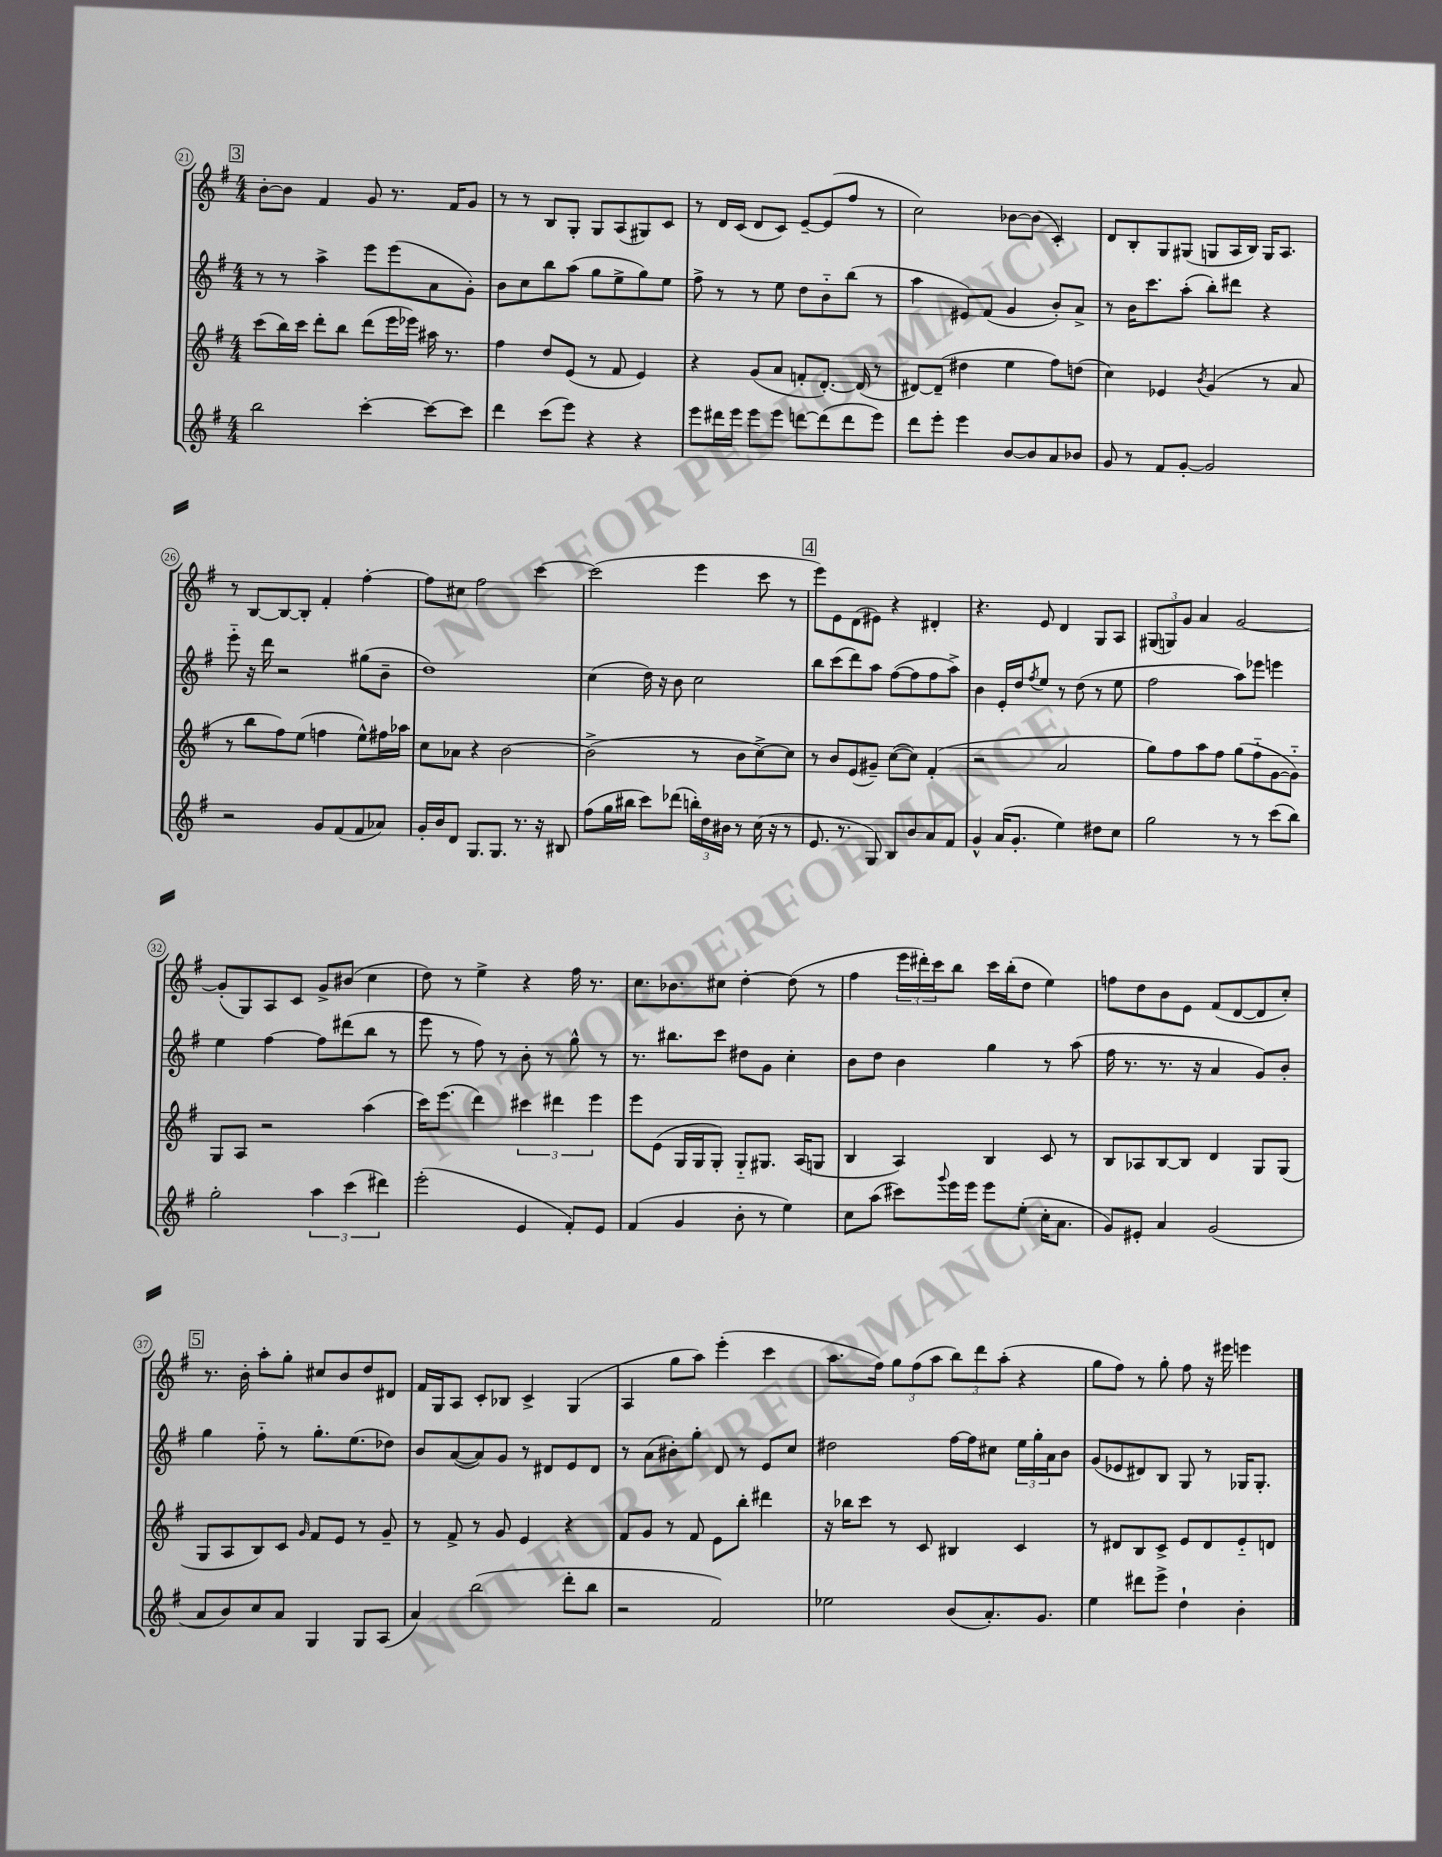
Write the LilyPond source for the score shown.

<<
\new StaffGroup <<
\new Staff = "s0" {
    \clef treble \key g \major \numericTimeSignature \time 4/4
    \mark \markup { \box "3" } b'8~-. b'8 fis'4 g'8 r8. fis'16 g'8 |
    r8 r8 b8 g8-. g8 a8( gis8) c'8 |
    r8 d'16 c'16( d'8 c'8) e'8~-- e'8( fis''8 r8 |
    c''2) bes'8~ bes'8( c'4-.) |
    d'8 b8-. g8 gis8( g8 a16 b16) g16 a8. |
    r8 b8~ b8~ b8-. fis'4-. fis''4~-. |
    fis''8 cis''8 fis''2 c'''4~ |
    c'''2( e'''4 c'''8 r8 |
    \mark \markup { \box "4" } e'''8) e'8 d'8( eis'8) r4 dis'4-. |
    r4. e'8 d'4 g8 a8 |
    \tuplet 3/2 { gis8( g8) g'8 } a'4 g'2~ |
    g'8-.( g8) a8 c'8 g'8-> bis'8( c''4 |
    d''8) r8 e''4-> r4 fis''16 r8. |
    c''8. bes'8. cis''8 d''4~-. d''8( r8 |
    fis''4 \tuplet 3/2 { e'''16 dis'''16-.) c'''16 } b''8 c'''16 b''16-.( d''8 e''4) |
    f''8 d''8 b'8 e'8 fis'8( d'8~ d'8 c''8-.) |
    \mark \markup { \box "5" } r8. b'16-. a''8-. g''8-. cis''8 b'8 d''8 dis'8 |
    fis'16 g16 a8 c'8-. bes8 c'4-> g4( |
    a4 g''8 a''8) e'''4-.( c'''4 |
    a''8. fis''16) \tuplet 3/2 { g''8 fis''8( a''8 } \tuplet 3/2 { b''8) d'''8 a''8-.( } r4 |
    g''8 fis''8) r8 g''8-. fis''8 r16 eis'''16 e'''4 \bar "|." |
}
\new Staff = "s1" {
    \clef treble \key g \major \numericTimeSignature \time 4/4
    \mark \markup { \box "3" } r8 r8 a''4-> e'''8 e'''8( a'8 g'8-.) |
    b'8 c''8 b''8 a''8( g''8 e''8-> g''8) e''8 |
    fis''8-> r8 r8 e''8 d''8 b'8-_ b''8( r8 |
    a''4 eis'8) fis'8( g'4 b'8-.) a'8-> |
    r8 b'16 c'''8. a''8-.( b''8-.) dis'''8 r4 |
    e'''8-_ r16 d'''16 r2 gis''8( b'8-- |
    d''1) |
    c''4( d''16) r16 b'8 c''2 |
    \mark \markup { \box "4" } b''8 c'''8( d'''8) a''8 fis''8~( fis''8 fis''8 a''8->) |
    b'4 e'16-. d''16 \acciaccatura { fis''8 } e''8 r8 d''8( r8 e''8 |
    fis''2 a''8) ees'''8 e'''4 |
    e''4 fis''4~ fis''8 dis'''8( b''8 r8 |
    e'''8 r8 fis''8) r8 b'8-. r8 g''8-^ r8 |
    r8. bis''8. c'''8 dis''8 g'8 c''4-. |
    b'8 d''8 b'4 g''4 r8 a''8( |
    fis''16 r8. r8. r16 a'4 g'8) b'8-. |
    \mark \markup { \box "5" } g''4 fis''8-_ r8 g''8.-. e''8.( des''8) |
    b'8 a'8~( a'8) g'8 r8 dis'8 e'8 dis'8 |
    r8 a'8( bis'8-.) g''8-. d'8 r8 e'8 c''8 |
    dis''2 fis''16~ fis''16 cis''8 \tuplet 3/2 { e''16 g''16-. a'16 } b'8 |
    g'8( ees'8 dis'8) b8 g8 r8 ges16 ges8.-. \bar "|." |
}
\new Staff = "s2" {
    \clef treble \key g \major \numericTimeSignature \time 4/4
    \mark \markup { \box "3" } c'''8( b''16) c'''16 d'''8-. b''8 d'''8( e'''16 ees'''16) ais''16 r8. |
    fis''4 d''8 e'8( r8 fis'8 e'4) |
    r4 g'8( a'8 f'8-. d'8.~-.) d'16( r8 |
    dis'8~) dis'8--( dis''4 e''4 fis''8) d''8( |
    c''4) ees'4 \acciaccatura { b'8 } g'4( r8 a'8 |
    r8 b''8 fis''8) e''8( f''4 e''8-^) fis''16 aes''16 |
    c''8 aes'8 r4 b'2~ |
    b'2->( r8 b'8 c''8~->) c''8 |
    \mark \markup { \box "4" } r8 b'8 e'8( gis'8--) c''8~( c''8) fis'4-.( |
    r2 a'2 |
    g''8) fis''8 a''8 fis''8 g''8( fis''8-_ g'8~ g'8-_) |
    g8 a8 r2 a''4( |
    c'''16) e'''8.( d'''4) \tuplet 3/2 { cis'''4 dis'''4 e'''4 } |
    e'''8 e'8( g16 g16 g8-.) g8-_ gis8. a16( g8 |
    b4 a4) b4 c'8 r8 |
    b8 aes8 b8~ b8 d'4 g8 g8( |
    \mark \markup { \box "5" } g8 a8 b8) c'8 \grace { g'16 } fis'8 e'8 r8 g'8-- |
    r8 fis'8-> r8 g'8 e'4 r4 |
    fis'8 g'8 r8 fis'8 e'8 b''8-. dis'''4 |
    r16 bes''16 c'''8 r8 c'8 bis4 c'4 |
    r8 dis'8 b8 c'8-> e'8 dis'8 e'8-_ d'8 \bar "|." |
}
\new Staff = "s3" {
    \clef treble \key g \major \numericTimeSignature \time 4/4
    \mark \markup { \box "3" } b''2 c'''4~-. c'''8~ c'''8 |
    d'''4 c'''8( e'''8) r4 r4 |
    e'''8 dis'''16 e'''16 e'''8 e'''8 d'''8~ d'''8( d'''8 e'''8) |
    d'''8 e'''8-. e'''4 b'8~ b'8 a'8 bes'8 |
    g'8 r8 fis'8 g'8~-. g'2 |
    r2 g'8 fis'8( fis'8 aes'8) |
    g'16-. b'16 d'8 g8. g8. r8. r16 bis8 |
    fis''8( g''16 bis''16 c'''8) des'''8( \tuplet 3/2 { b''16-.) d''16 bis'16 } r8 c''16( r16 r8 |
    \mark \markup { \box "4" } e'8. r8. g8) b8 b'8 a'8 fis'8 |
    g'4-^ a'16( g'8.-. e''4) dis''8 c''8 |
    g''2 r8 r8 c'''8( b''8) |
    g''2-. \tuplet 3/2 { a''4 c'''4( dis'''4) } |
    e'''2-.( e'4 fis'8-.) e'8 |
    fis'4( g'4 b'8-. r8 e''4) |
    c''8 a''8( cis'''8) \appoggiatura { g'''8 } e'''16 e'''16 e'''8 e''8-.( c''16-. a'8. |
    g'8) eis'8-. a'4 g'2( |
    \mark \markup { \box "5" } a'8 b'8) c''8 a'8 g4 g8 a8( |
    a'4) b''2( d'''8-. b''8 |
    r2 fis'2) |
    ees''2 b'8( a'8.-.) g'8. |
    e''4 dis'''8 e'''8-> d''4-! b'4-. \bar "|." |
}
>>
>>
\layout { \context { \Score currentBarNumber = #21 \override BarNumber.stencil = #(make-stencil-circler 0.1 0.3 ly:text-interface::print) } }
